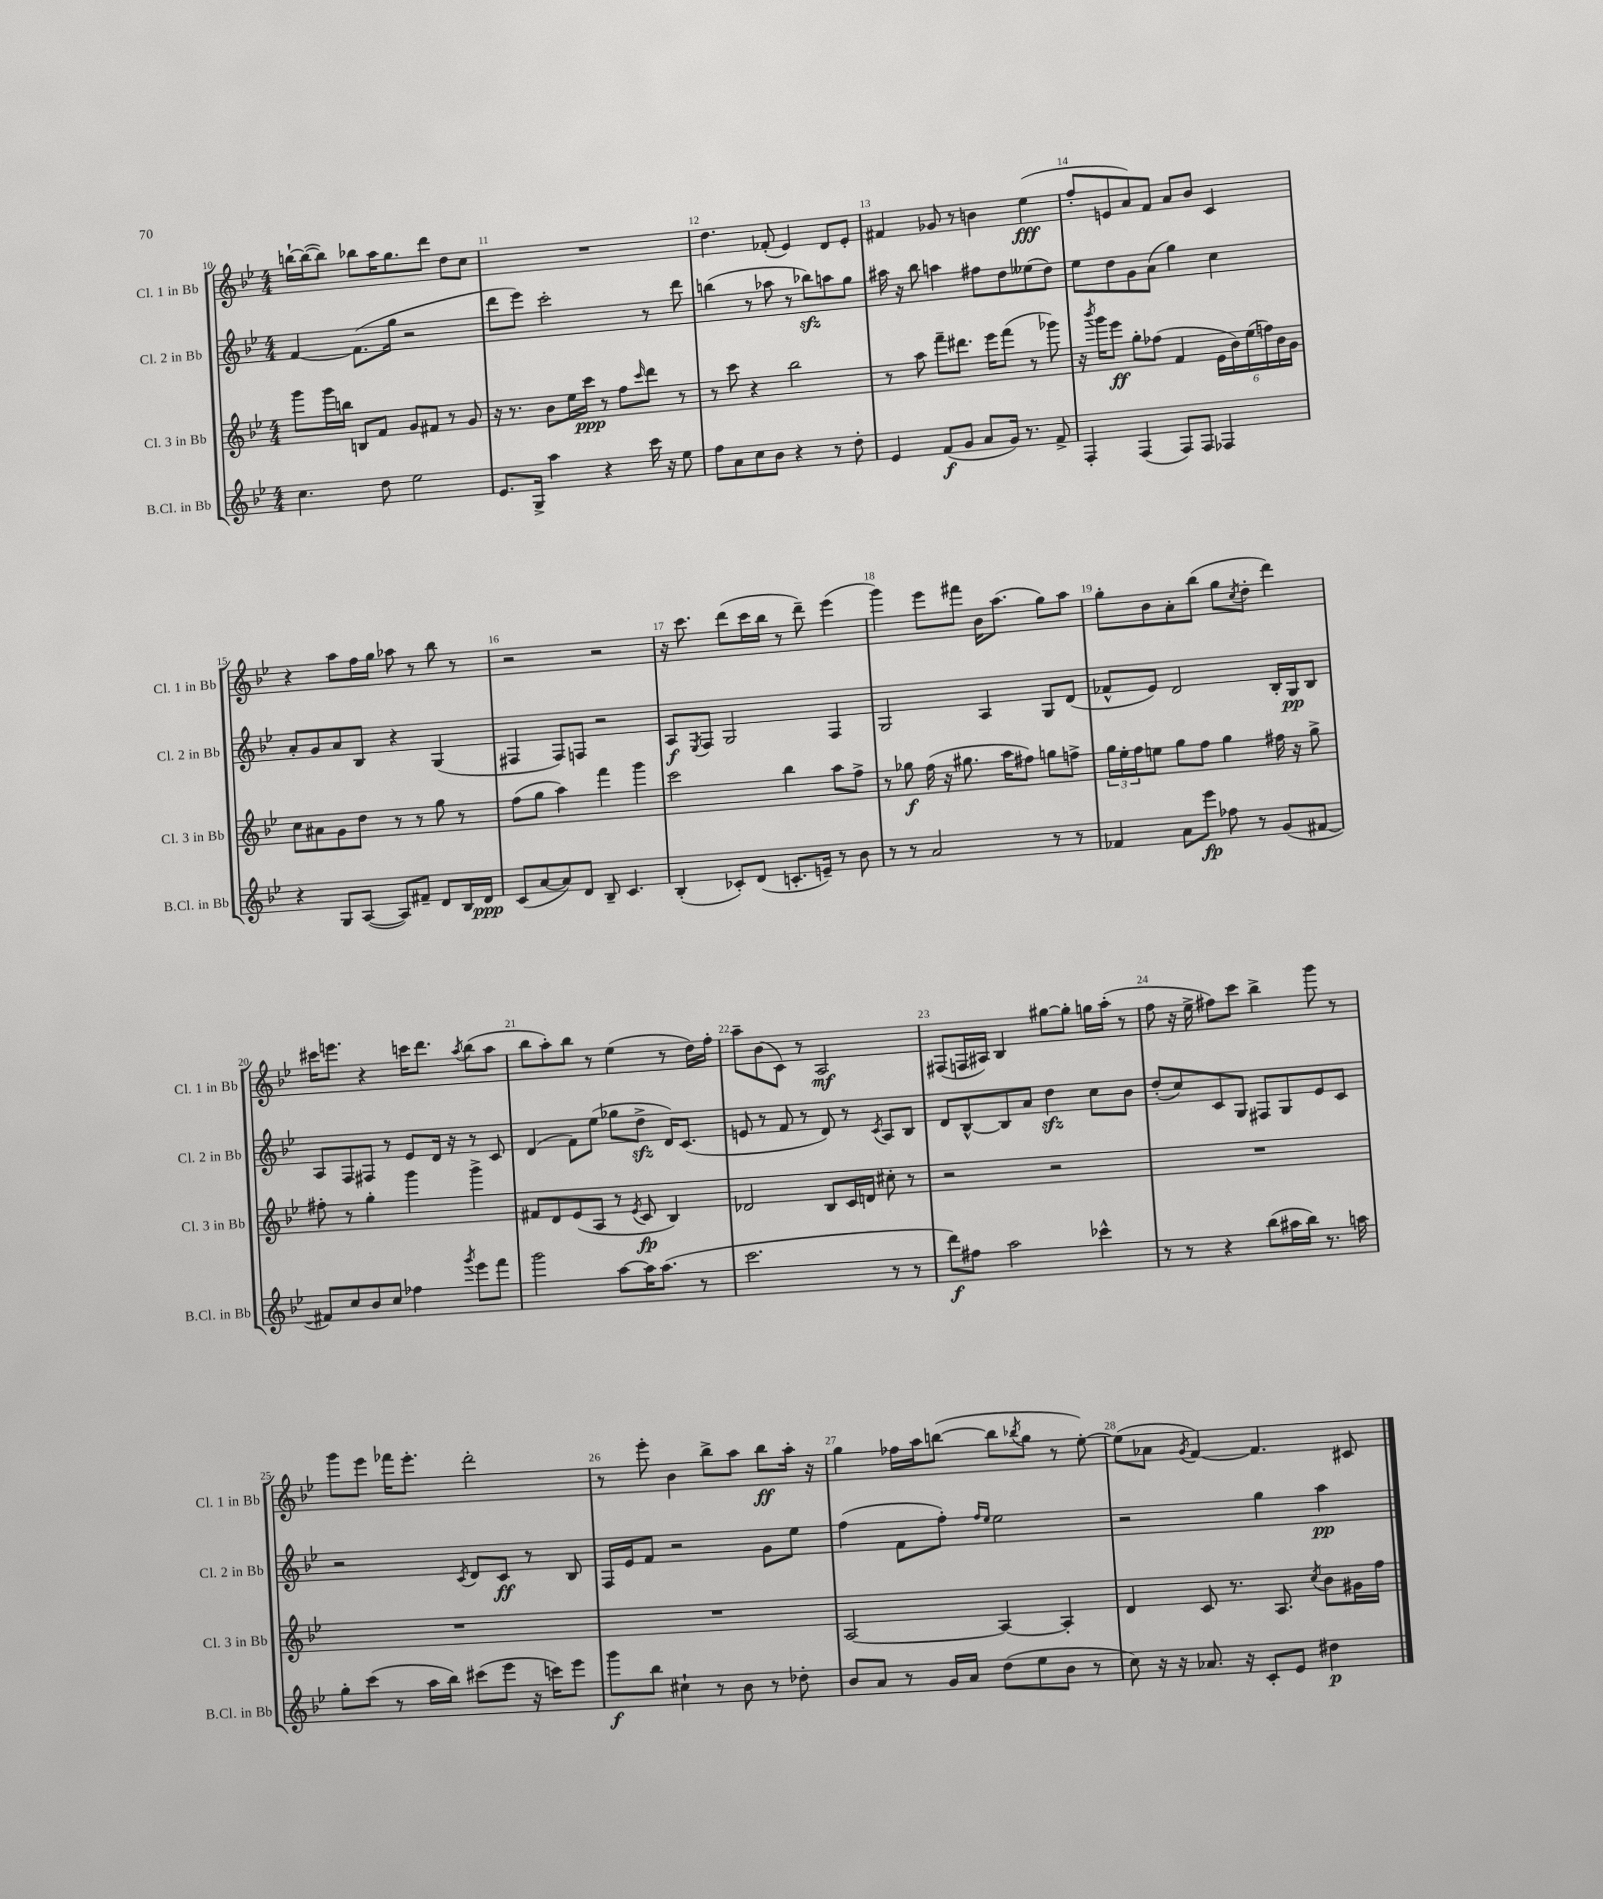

**kern	**dynam	**kern	**dynam	**kern	**dynam	**kern	**dynam
*part4	*part4	*part3	*part3	*part2	*part2	*part1	*part1
*staff4	*staff4	*staff3	*staff3	*staff2	*staff2	*staff1	*staff1
*I"B.Cl. in Bb	*	*I"Cl. 3 in Bb	*	*I"Cl. 2 in Bb	*	*I"Cl. 1 in Bb	*
*I'B.Cl. in Bb	*	*I'Cl. 3 in Bb	*	*I'Cl. 2 in Bb	*	*I'Cl. 1 in Bb	*
*clefG2	*	*clefG2	*	*clefG2	*	*clefG2	*
*k[b-e-]	*	*k[b-e-]	*	*k[b-e-]	*	*k[b-e-]	*
*M4/4	*	*M4/4	*	*M4/4	*	*M4/4	*
=10	=10	=10	=10	=10	=10	=10	=10
4.cc\	.	8ggg\L	.	[4f/	.	[16bbn`\LL	.
.	.	.	.	.	.	(16bb\J_	.
.	.	16ggg\L	.	.	.	8bb\J])	.
.	.	16bbn\JJ	.	.	.	.	.
.	.	8Bn/L	.	(8.f\L]	.	8bb-X\L	.
8dd\	.	8f/J	.	.	.	16aa\K	.
.	.	.	.	16gg\Jk	.	8.gg\	.
2ee-\	.	8g/L	.	2r	.	.	.
.	.	8f#X/J	.	.	.	8ddd\J	.
.	.	8r	.	.	.	8dd\L	.
.	.	8g/	.	.	.	8cc\J	.
=11	=11	=11	=11	=11	=11	=11	=11
8.e-/L	.	16r	.	8ddd\L	.	1r	.
.	.	8.r	.	.	.	.	.
.	.	.	.	8eee-\J)	.	.	.
16G^/Jk	.	.	.	.	.	.	.
4aa\	.	8b-\L	.	2ccc'\	.	.	.
.	.	16ee-\L	.	.	.	.	.
.	.	16ccc\JJ	ppp	.	.	.	.
4r	.	8r	.	.	.	.	.
.	.	8ff\L	.	.	.	.	.
.	.	16qqccc/	.	.	.	.	.
16ccc\	.	8ddd\J	.	8r	.	.	.
16r	.	.	.	.	.	.	.
8ee-\	.	8r	.	8ddd\	.	.	.
=12	=12	=12	=12	=12	=12	=12	=12
8ff\L	.	8r	.	(4bbn\	.	4.dd\	.
8a\	.	8ccc\	.	.	.	.	.
8cc\	.	4r	.	8r	.	.	.
8b-\J	.	.	.	8aa-X\	.	(8f-X'/	.
4r	.	2bb-\	.	8r	.	4e-/)	.
.	.	.	.	8bb-Xzz\L)	.	.	.
8r	.	.	.	8aan\	.	8d/L	.
8dd'\	.	.	.	8gg\J	.	8e-'/J	.
=13	=13	=13	=13	=13	=13	=13	=13
4e-/	.	8r	.	16aa#X\	.	4f#X/	.
.	.	.	.	16r	.	.	.
.	.	8aa\	.	8bb-\	.	.	.
(8f/L	f	8fff~\L	.	4aan\	.	8g-X/	.
8g/J	.	8.ddd#X\J	.	.	.	8r	.
8a/L	.	.	.	8ff#X\L	.	4bn\	.
.	.	16eee-\KL	.	.	.	.	.
16g/Jk)	.	(8fff\J	.	8dd\	.	.	.
8.r	.	.	.	.	.	.	.
.	.	8r	.	(8ee--X\	.	(4ee-\	fff
8f^/	.	8ggg-X\)	.	8dd\J)	.	.	.
=14	=14	=14	=14	=14	=14	=14	=14
4F'/	.	16r	.	8ee-\L	.	8ff'/L	.
.	.	8qbbb-/	.	.	.	.	.
.	.	16ggg\KL	.	.	.	.	.
.	.	8eee-\J	ff	8dd\	.	8en/	.
(4F/	.	8gg'\L	.	8g\	.	8a/)	.
.	.	(8ff-X\J	.	(8a\J	.	8f/J	.
8F/L)	.	4f/	.	4gg\)	.	8a/L	.
8F/J	.	.	.	.	.	8b-/J	.
4F-X/	.	24e-\LL	.	4cc\	.	4c/	.
.	.	24b-\)	.	.	.	.	.
.	.	(24ee-\	.	.	.	.	.
.	.	24ffn\)	.	.	.	.	.
.	.	24b-\	.	.	.	.	.
.	.	24g\JJ	.	.	.	.	.
!!LO:LB:g=z
=15	=15	=15	=15	=15	=15	=15	=15
4r	.	8cc\L	.	8a'/L	.	4r	.
.	.	8a#X\	.	8g/	.	.	.
8G/L	.	8g\	.	8a/	.	8aa\L	.
([8A/J	.	8dd\J	.	8B-/J	.	16ff\L	.
.	.	.	.	.	.	16gg\JJ	.
8A/L])	.	8r	.	4r	.	8aa-X\	.
8f#X~/J	.	8r	.	.	.	8r	.
8d/L	.	8gg\	.	(4G/	.	8bb-\	.
16B-/L	.	8r	.	.	.	8r	.
16d/JJ	ppp	.	.	.	.	.	.
=16	=16	=16	=16	=16	=16	=16	=16
(8c/L	.	(8ff\L	.	4F#X/	.	2r	.
[8a/	.	8gg\J	.	.	.	.	.
8a/])	.	4aa\)	.	8F#/L)	.	.	.
8d/J	.	.	.	8Fn/J	.	.	.
8B-~/	.	4fff\	.	2r	.	2r	.
4.c/	.	.	.	.	.	.	.
.	.	4ggg\	.	.	.	.	.
=17	=17	=17	=17	=17	=17	=17	=17
(4B-'/	.	2ccc\	.	8A/L	f	16r	.
.	.	.	.	.	.	8.ccc\	.
.	.	.	.	8qE-/	.	.	.
.	.	.	.	8F/J	.	.	.
8c-X'/L)	.	.	.	2G/	.	(8ddd\L	.
(8d/J	.	.	.	.	.	16ccc\L	.
.	.	.	.	.	.	16bb-\JJ	.
8.cn'/L	.	4bb-\	.	.	.	8r	.
.	.	.	.	.	.	8ddd~\)	.
16en~/Jk)	.	.	.	.	.	.	.
8r	.	8aa\L	.	4F/	.	(4eee-\	.
8b-\	.	8ff^\J	.	.	.	.	.
=18	=18	=18	=18	=18	=18	=18	=18
8r	.	8r	.	2G/	.	4ggg\)	.
8r	.	8gg-X\	f	.	.	.	.
2a/	.	(16ff\	.	.	.	8eee-\L	.
.	.	16r	.	.	.	.	.
.	.	8.gg#X\	.	.	.	8fff#X\J	.
.	.	.	.	4A/	.	16b-\KL	.
.	.	16aa\KL	.	.	.	(8.aa\J	.
.	.	8ff#X\J)	.	.	.	.	.
8r	.	8ggn\L	.	8G/L	.	8gg\L)	.
8r	.	8ffn^\J	.	(8d/J	.	8aa\J	.
=19	=19	=19	=19	=19	=19	=19	=19
4f-X/	.	24gg\LL	.	8f-X^^/L	.	8gg'\L	.
.	.	24ee-'\	.	.	.	.	.
.	.	24ff\J	.	.	.	.	.
.	.	8een\J	.	8e-/J)	.	8b-\	.
8a\L	.	8gg\L	.	2d/	.	8a'\	.
8eee-\J	fp	8ff\J	.	.	.	(8bb-\J	.
8ff-X\	.	4gg\	.	.	.	8gg\L	.
.	.	.	.	.	.	8qcc/	.
8r	.	.	.	.	.	8dd'\J	.
(8g/L	.	16ff#X\	.	16B-'/LL	.	4ddd\)	.
.	.	16r	.	16G/J	pp	.	.
[8f#X/J	.	8gg^\	.	8B-/J	.	.	.
!!LO:LB:g=z
=20	=20	=20	=20	=20	=20	=20	=20
8f#X/L])	.	8ff#X'\	.	8A/L	.	16ccc#X\KL	.
.	.	.	.	.	.	8.eeen\J	.
8cc/	.	8r	.	8F/	.	.	.
8b-/	.	4gg'\	.	8F#X/J	.	4r	.
8cc/J	.	.	.	8r	.	.	.
4ff-X\	.	4ggg\	.	8e-/L	.	16cccn\KL	.
.	.	.	.	.	.	8.ddd\J	.
.	.	.	.	16d/Jk	.	.	.
.	.	.	.	16r	.	.	.
8qggg/	.	.	.	.	.	8qaa/	.
8eee-\L	.	4ggg^\	.	8r	.	(8bb-\L	.
8fff\J	.	.	.	8c/	.	8aa\J	.
=21	=21	=21	=21	=21	=21	=21	=21
2ggg\	.	8f#X/L	.	(4d/	.	8bb-\L	.
.	.	8d/	.	.	.	8aa'\)	.
.	.	(8e-/	.	8f\L)	.	8bb-\J	.
.	.	8A/J	.	(8ee-\J	.	8r	.
[8aa\L	.	8r	.	8gg-X\L	.	(4ee-\	.
.	.	8qe-/	.	.	.	.	.
16aa\K]	.	8c/	fp	8ddzz^\J	.	.	.
(8.aa\J	.	.	.	.	.	.	.
.	.	4B-/)	.	16d/KL)	.	8r	.
.	.	.	.	(8.c/J	.	.	.
8r	.	.	.	.	.	16dd\LL)	.
.	.	.	.	.	.	16ff'\JJ	.
=22	=22	=22	=22	=22	=22	=22	=22
2.ccc\	.	2d-X/	.	8en/	.	8aa~\L	.
.	.	.	.	8r	.	(8b-\	.
.	.	.	.	8f/	.	8c\J)	.
.	.	.	.	8r	.	8r	.
.	.	8B-/L	.	8d/)	.	2A/	mf
.	.	16c/L	.	8r	.	.	.
.	.	16dn/JJ	.	.	.	.	.
.	.	.	.	8qc/	.	.	.
8r	.	8cc#X'\	.	8A/L	.	.	.
8r	.	8r	.	8B-/J	.	.	.
=23	=23	=23	=23	=23	=23	=23	=23
8ddd\L)	f	2r	.	8d/L	.	(8F#X/L	.
8ff#X\J	.	.	.	[8B-^^/	.	16Fn/L	.
.	.	.	.	.	.	16A#X/JJ)	.
2aa\	.	.	.	8B-/]	.	4B-/	.
.	.	.	.	8a/J	.	.	.
.	.	2r	.	4ddzz\	.	[8gg#X\L	.
.	.	.	.	.	.	8gg#'\J]	.
4ccc-X^^\	.	.	.	8cc\L	.	16ggn\LL	.
.	.	.	.	.	.	(16aa'\JJ	.
.	.	.	.	8b-\J	.	8r	.
=24	=24	=24	=24	=24	=24	=24	=24
8r	.	1r	.	(8dd'/L	.	8ff\	.
8r	.	.	.	8cc/)	.	16r	.
.	.	.	.	.	.	16ee-^\	.
4r	.	.	.	8c/	.	8ff#X\L)	.
.	.	.	.	8G/J	.	8ccc\J	.
(8bb-\L	.	.	.	8F#X/L	.	4bb-^\	.
16aa#X\L	.	.	.	8G/	.	.	.
16bb-\JJ)	.	.	.	.	.	.	.
8.r	.	.	.	8e-/	.	8ggg\	.
.	.	.	.	8c/J	.	8r	.
16aan\	.	.	.	.	.	.	.
!!LO:LB:g=z
=25	=25	=25	=25	=25	=25	=25	=25
8gg'\L	.	1r	.	2r	.	8ggg\L	.
(8ccc\J	.	.	.	.	.	8eee-\J	.
8r	.	.	.	.	.	16fff-X\KL	.
.	.	.	.	.	.	8.eee-'\J	.
16aa\LL	.	.	.	.	.	.	.
16bb-\JJ)	.	.	.	.	.	.	.
.	.	.	.	8qc/	.	.	.
(8ccc#X\L	.	.	.	8d/L	.	2ddd'\	.
8eee-\J	.	.	.	8c/J	ff	.	.
16r	.	.	.	8r	.	.	.
16cccn\KL)	.	.	.	.	.	.	.
8eee-\J	.	.	.	8B-/	.	.	.
=26	=26	=26	=26	=26	=26	=26	=26
8ggg\L	f	1r	.	16F/LL	.	8r	.
.	.	.	.	16e-/J	.	.	.
8bb-\J	.	.	.	8f/J	.	8eee-'\	.
4cc#X`\	.	.	.	2r	.	4b-\	.
8r	.	.	.	.	.	8bb-^\L	.
8b-\	.	.	.	.	.	8aa\J	.
8r	.	.	.	8g\L	.	8bb-\L	ff
8dd-X'\	.	.	.	8ee-\J	.	16aa'\Jk	.
.	.	.	.	.	.	16r	.
=27	=27	=27	=27	=27	=27	=27	=27
8b-/L	.	[2A/	.	(4ff\	.	4gg\	.
8a/J	.	.	.	.	.	.	.
8r	.	.	.	8f\L	.	16ff-X\LL	.
.	.	.	.	.	.	16aa\J	.
16g/LL	.	.	.	8ff'\J)	.	([8bbn\J	.
16a/JJ	.	.	.	.	.	.	.
.	.	.	.	16qqff/LL	.	.	.
.	.	.	.	16qqee-/JJ	.	.	.
(8dd\L	.	4A/_	.	2ee-\	.	8bb\L]	.
.	.	.	.	.	.	8qbb-X/	.
8ee-\	.	.	.	.	.	8gg\J	.
8b-\J	.	4A'/]	.	.	.	8r	.
8r	.	.	.	.	.	[8ee-'\)	.
=28	=28	=28	=28	=28	=28	=28	=28
8cc\)	.	4d/	.	2r	.	(8ee-\L]	.
16r	.	.	.	.	.	8a-X\J	.
16r	.	.	.	.	.	.	.
.	.	.	.	.	.	8qg/	.
8.a-X/	.	8c/	.	.	.	[4f/)	.
.	.	8.r	.	.	.	.	.
16r	.	.	.	.	.	.	.
8c'/L	.	.	.	4gg\	.	4.f/]	.
.	.	8.A/	.	.	.	.	.
8e-/J	.	.	.	.	.	.	.
.	.	8qcc/	.	.	.	.	.
4dd#X\	p	8b-\L	.	4aa\	pp	.	.
.	.	16g#X\L	.	.	.	8c#X/	.
.	.	16ff\JJ	.	.	.	.	.
==	==	==	==	==	==	==	==
*-	*-	*-	*-	*-	*-	*-	*-
